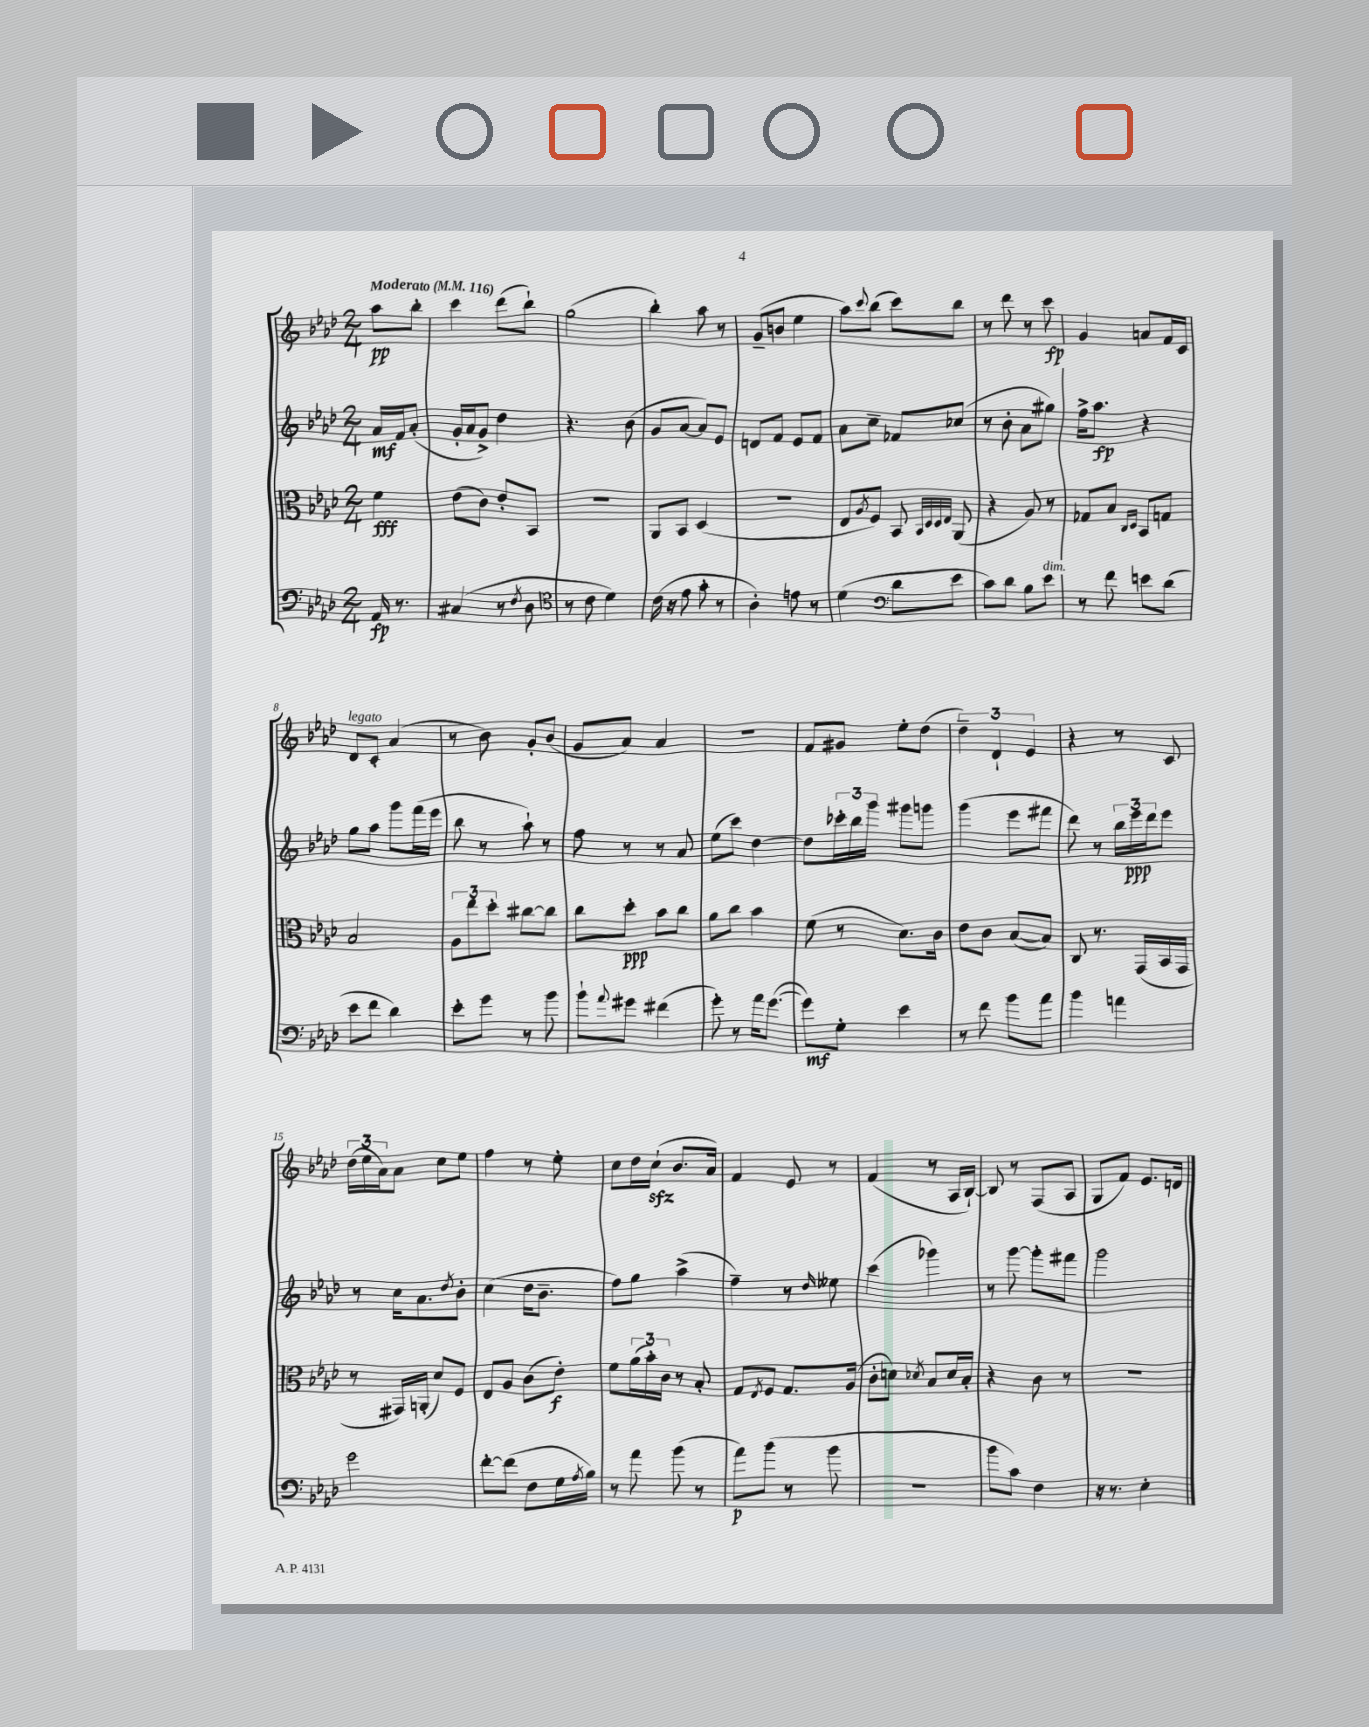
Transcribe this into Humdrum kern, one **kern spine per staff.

**kern	**dynam	**kern	**dynam	**kern	**dynam	**kern	**dynam
*part4	*part4	*part3	*part3	*part2	*part2	*part1	*part1
*staff4	*staff4	*staff3	*staff3	*staff2	*staff2	*staff1	*staff1
*clefF4	*	*clefC3	*	*clefG2	*	*clefG2	*
*k[b-e-a-d-]	*	*k[b-e-a-d-]	*	*k[b-e-a-d-]	*	*k[b-e-a-d-]	*
*M2/4	*	*M2/4	*	*M2/4	*	*M2/4	*
*MM116	*	*MM116	*	*MM116	*	*MM116	*
=	=	=	=	=	=	=	=
!	!	!	!	!	!	!LO:TX:a:B:t=Moderato	!
16AA-/	fp	4f\	fff	16a-/LL	mf	8aa-\L	pp
8.r	.	.	.	16f/J	.	.	.
.	.	.	.	(8a-'/J	.	8bb-'\J	.
=1	=1	=1	=1	=1	=1	=1	=1
(4C#X/	.	(8e-\L	.	16g'/LL	.	4ccc\	.
.	.	.	.	16a-/J	.	.	.
.	.	8c\J)	.	8g^/J)	.	.	.
8r	.	8e-'/L	.	4dd-\	.	(8ddd-\L	.
8qF/	.	.	.	.	.	.	.
8D-\	.	8BB-/J	.	.	.	8bb-`\J)	.
=2	=2	=2	=2	=2	=2	=2	=2
*clefC4	*	*	*	*	*	*	*
8r	.	2r	.	4.r	.	(2gg\	.
8c\	.	.	.	.	.	.	.
4d-\)	.	.	.	.	.	.	.
.	.	.	.	(8b-\	.	.	.
=3	=3	=3	=3	=3	=3	=3	=3
(16c\	.	8AA-/L	.	8g/L	.	4bb-'\)	.
16r	.	.	.	.	.	.	.
8e-\	.	8BB-/J	.	[8a-/J	.	.	.
8g'\	.	(4D-/	.	8a-/L])	.	8aa-\	.
8r	.	.	.	8e-/J	.	8r	.
=4	=4	=4	=4	=4	=4	=4	=4
4A-'\)	.	2r	.	8dn/L	.	(8g~/L	.
.	.	.	.	8f/J	.	8bn/J	.
8en\	.	.	.	8e-/L	.	4ee-\	.
8r	.	.	.	8f/J	.	.	.
=5	=5	=5	=5	=5	=5	=5	=5
(4d-\	.	8E-/L	.	8a-\L	.	8aa-\L)	.
.	.	8qA-/	.	.	.	8qqccc/	.
.	.	8F/J)	.	8cc~\J	.	(8bb-\J	.
*clefF4	*	*	*	*	*	*	*
8d-\L	.	8BB-/	.	8f-X/L	.	8ccc\L)	.
.	.	32qqBB-/LLL	.	.	.	.	.
.	.	32qqD-/	.	.	.	.	.
.	.	32qqD-/	.	.	.	.	.
.	.	32qqE-/JJJ	.	.	.	.	.
8e-\J	.	(8AA-/	.	(8cc-X/J	.	8bb-\J	.
=6	=6	=6	=6	=6	=6	=6	=6
8c\L)	.	4r	.	8r	.	8r	.
8d-\J	.	.	.	8b-'\	.	8ddd-\	.
8B-\L	.	8A-/)	.	8a-\L	.	8r	.
!LO:TX:a:i:t=dim.	!	!	!	!	!	!	!
8e-\J	.	8r	.	8gg#X\J)	.	8ccc\	fp
=7	=7	=7	=7	=7	=7	=7	=7
8r	.	8G-X/L	.	16ff^\KL	.	4g/	.
.	.	.	.	8.aa-\J	fp	.	.
8f\	.	8B-/J	.	.	.	.	.
.	.	16qqC/LL	.	.	.	.	.
.	.	16qqD-/JJ	.	.	.	.	.
8en\L	.	8BB-/L	.	4r	.	8an/L	.
(8d-\J	.	8Gn/J	.	.	.	16f/L	.
.	.	.	.	.	.	16c/JJ	.
!!LO:LB:g=z
=8	=8	=8	=8	=8	=8	=8	=8
!	!	!	!	!	!	!LO:TX:a:i:t=legato	!
8e-\L	.	2B-/	.	8gg\L	.	8d-/L	.
8f\J	.	.	.	8aa-\J	.	8c'/J	.
4d-\)	.	.	.	8ggg\L	.	(4a-/	.
.	.	.	.	(16fff\L	.	.	.
.	.	.	.	16eee-\JJ	.	.	.
=9	=9	=9	=9	=9	=9	=9	=9
8e-'\L	.	12A-\L	.	8bb-\	.	8r	.
.	.	12ee-\	.	.	.	.	.
8g\J	.	.	.	8r	.	8b-\)	.
.	.	12dd-'\J	.	.	.	.	.
8r	.	[8cc#X\L	.	8aa-`\)	.	8g'/L	.
8b-\	.	8cc#\J]	.	8r	.	(8b-/J	.
=10	=10	=10	=10	=10	=10	=10	=10
8b-`\L	.	8cc\L	.	8ff\	.	8g/L	.
8qqa-/	.	.	.	.	.	.	.
8g#X\J	.	8dd-'\J	ppp	8r	.	8a-/J)	.
(4f#X\	.	8b-\L	.	8r	.	4a-/	.
.	.	8cc\J	.	8a-/	.	.	.
=11	=11	=11	=11	=11	=11	=11	=11
8g'\)	.	8a-\L	.	(8ee-\L	.	2r	.
8r	.	8cc\J	.	8ccc\J)	.	.	.
16a-\KL	.	4b-\	.	[4dd-\	.	.	.
([8.g\J	.	.	.	.	.	.	.
=12	=12	=12	=12	=12	=12	=12	=12
8g\L])	mf	(8f\	.	8dd-\L]	.	8f/L	.
8G'\J	.	8r	.	24ccc-X'\L	.	8g#X/J	.
.	.	.	.	24bb-\	.	.	.
.	.	.	.	24ggg\JJ	.	.	.
4e-\	.	8.d-\L)	.	8ggg#X\L	.	8ee-'\L	.
.	.	.	.	8gggn\J	.	(8dd-\J	.
.	.	16c\Jk	.	.	.	.	.
=13	=13	=13	=13	=13	=13	=13	=13
8r	.	8e-\L	.	(4ggg\	.	6dd-~\)	.
8f\	.	8c\J	.	.	.	.	.
.	.	.	.	.	.	6d-`/	.
8b-\L	.	([8B-/L	.	8eee-\L	.	.	.
.	.	.	.	.	.	6e-/	.
8a-\J	.	8B-/J])	.	8fff#X\J	.	.	.
=14	=14	=14	=14	=14	=14	=14	=14
4b-\	.	8C/	.	8ddd-\)	.	4r	.
.	.	8.r	.	8r	.	.	.
4an\	.	.	.	24bb-\LL	.	8r	.
.	.	.	.	24eee-\	ppp	.	.
.	.	(16GG/LL	.	.	.	.	.
.	.	.	.	24ddd-\J	.	.	.
.	.	16BB-/	.	8eee-\J	.	8c/	.
.	.	16GG/JJ	.	.	.	.	.
!!LO:LB:g=z
=15	=15	=15	=15	=15	=15	=15	=15
2g\	.	8r	.	8r	.	(24dd-\LL	.
.	.	.	.	.	.	24ee-\	.
.	.	.	.	.	.	24a-\J)	.
.	.	16GG#X/LL)	.	16cc\KL	.	8a-\J	.
.	.	(16AAn'/JJ	.	8.a-\	.	.	.
.	.	8d-/L)	.	.	.	8cc\L	.
.	.	.	.	8qdd-/	.	.	.
.	.	8F/J	.	8b-'\J	.	8ee-\J	.
=16	=16	=16	=16	=16	=16	=16	=16
[8f'\L	.	8E-/L	.	(4cc\	.	4ff\	.
(8f\J]	.	8A-/J	.	.	.	.	.
8F\L	.	(8c\L	.	16dd-\KL	.	8r	.
.	.	.	.	8.b-~\J	.	.	.
16G\L	.	8e-'\J)	f	.	.	8ee-'\	.
8qA-/	.	.	.	.	.	.	.
16B-\JJ)	.	.	.	.	.	.	.
=17	=17	=17	=17	=17	=17	=17	=17
8r	.	8f\L	.	8ff\L)	.	8cc\L	.
8a-\	.	(24a-\L	.	8gg\J	.	16dd-\L	.
.	.	24b-'\)	.	.	.	.	.
.	.	.	.	.	.	(16cczz`\JJ	.
.	.	24c\JJ	.	.	.	.	.
(8b-\	.	8r	.	(4aa-^\	.	8.b-/L	.
8r	.	8B-'/	.	.	.	.	.
.	.	.	.	.	.	16a-/Jk)	.
=18	=18	=18	=18	=18	=18	=18	=18
8a-\L)	p	8G/L	.	4ff~\)	.	4f/	.
.	.	8qE-/	.	.	.	.	.
(8b-\J	.	8F/J	.	.	.	.	.
8r	.	8.G/L	.	8r	.	8e-/	.
.	.	.	.	16qqdd-/	.	.	.
8b-\	.	.	.	8ee--X\	.	8r	.
.	.	(16A-/Jk	.	.	.	.	.
=19	=19	=19	=19	=19	=19	=19	=19
2r	.	8c'\L	.	(4ccc\	.	(4f/	.
.	.	8dn\J)	.	.	.	.	.
.	.	8qd-X/	.	.	.	.	.
.	.	8B-/L	.	4ggg-X\)	.	8r	.
.	.	16d-/L	.	.	.	16A-/LL	.
.	.	16B-'/JJ	.	.	.	[16B-`/JJ)	.
=20	=20	=20	=20	=20	=20	=20	=20
8b-\L	.	4r	.	8r	.	8B-/]	.
8c\J)	.	.	.	[8ggg\	.	8r	.
4F\	.	8c\	.	8ggg'\L]	.	(8F/L	.
.	.	8r	.	8fff#X\J	.	8A-/J	.
=21	=21	=21	=21	=21	=21	=21	=21
16r	.	2r	.	2ggg\	.	8G/L	.
8.r	.	.	.	.	.	.	.
.	.	.	.	.	.	8f/J)	.
4E-'\	.	.	.	.	.	8.e-/L	.
.	.	.	.	.	.	16dn/Jk	.
==	==	==	==	==	==	==	==
*-	*-	*-	*-	*-	*-	*-	*-
